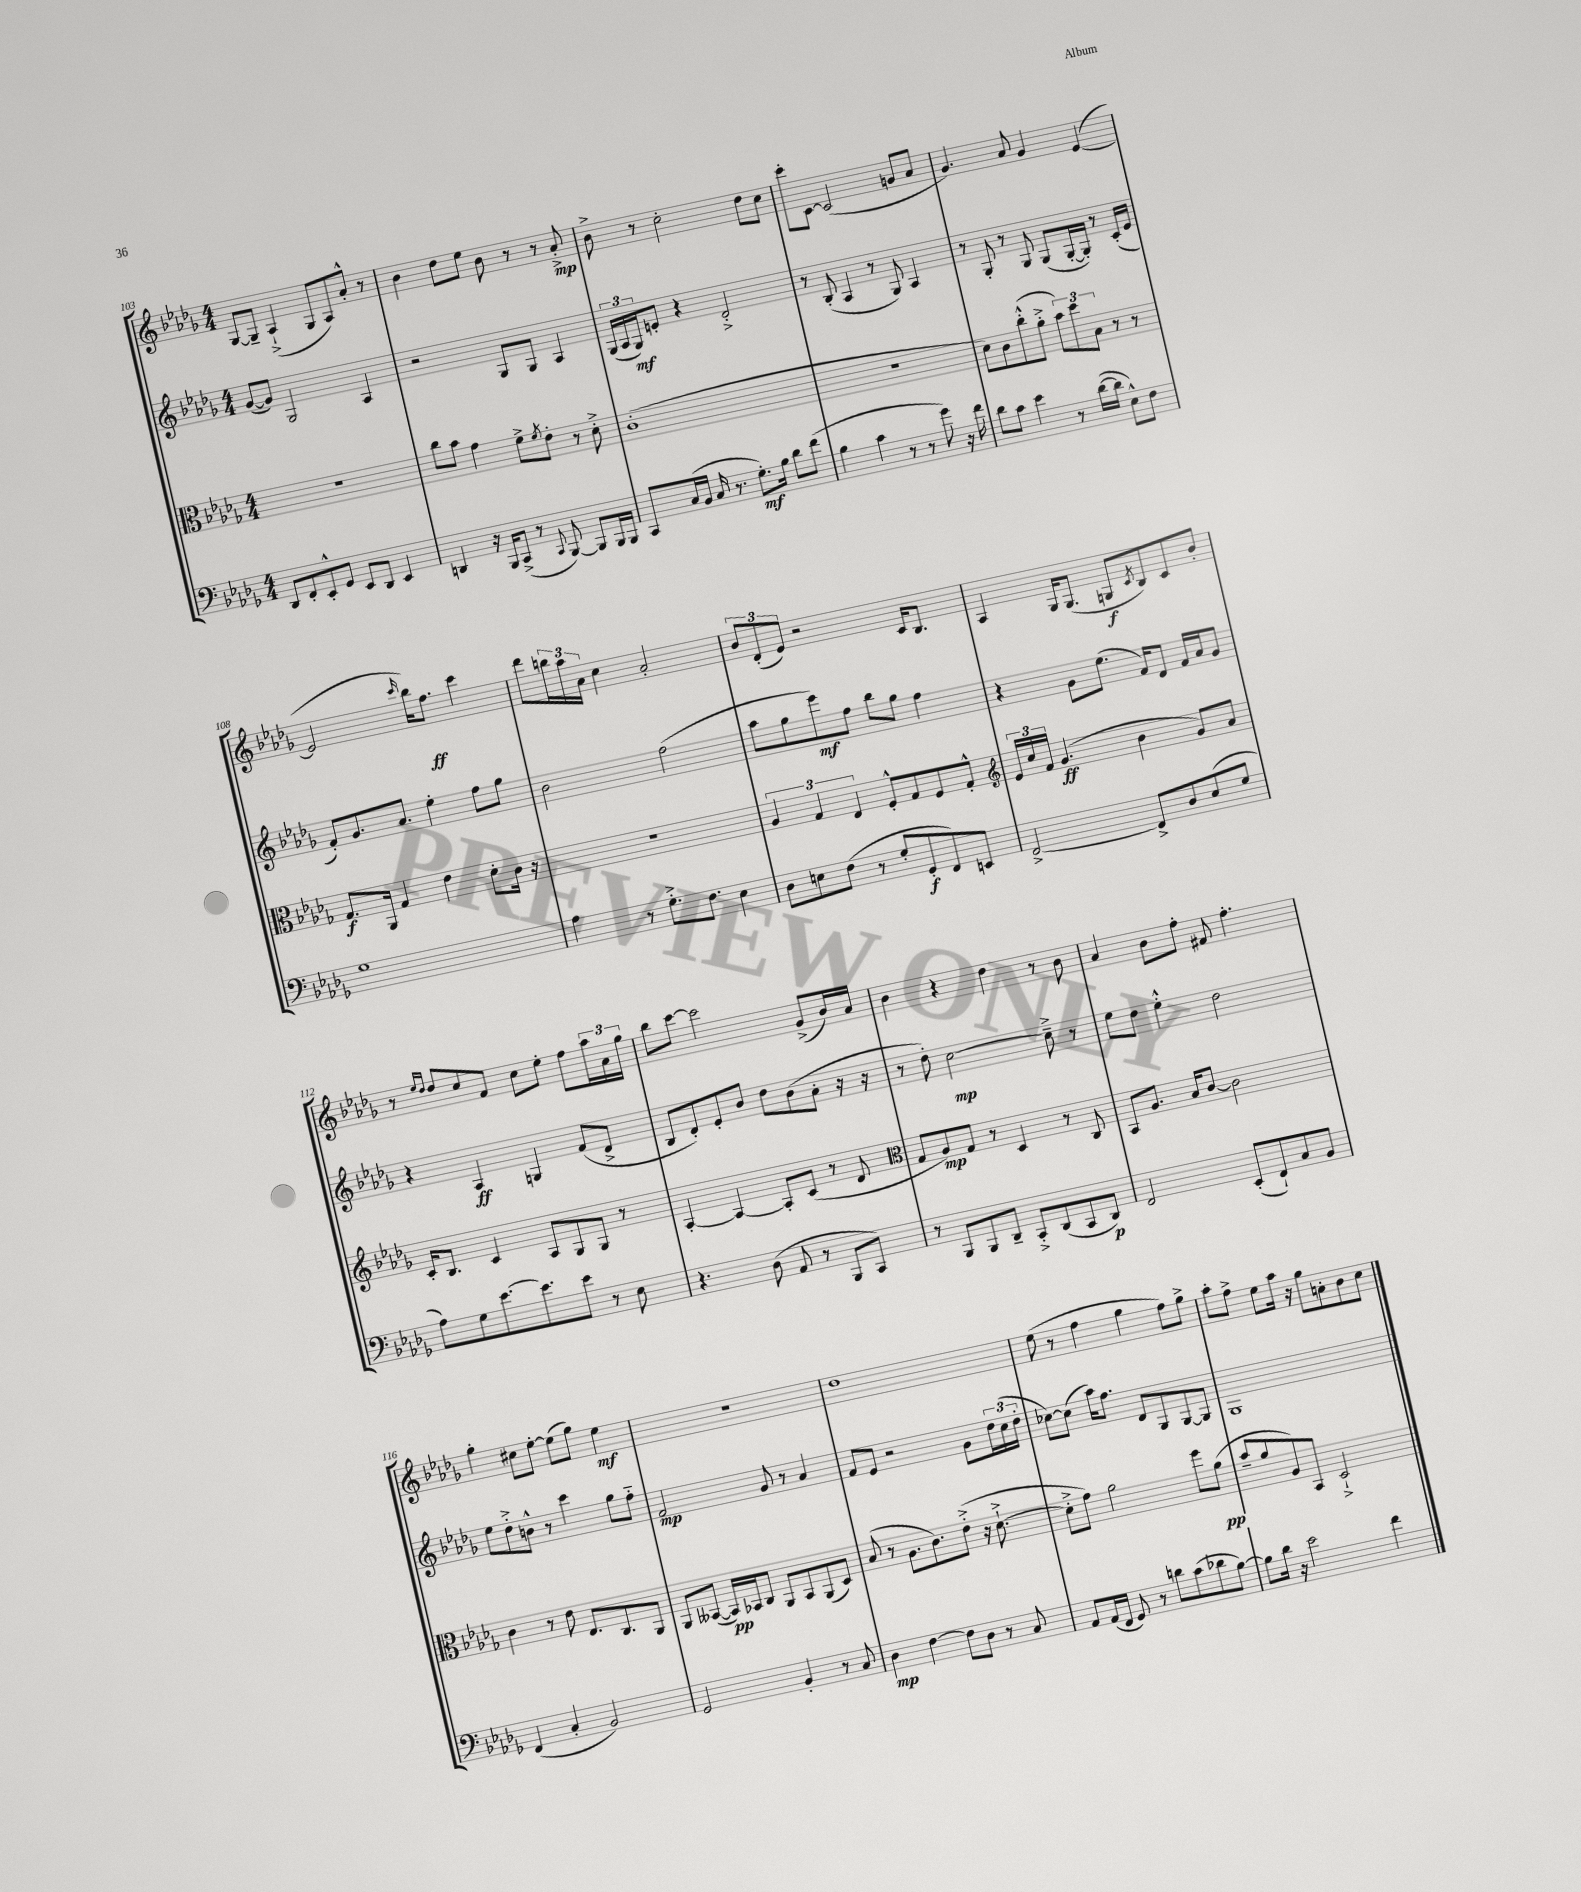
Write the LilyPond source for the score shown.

<<
\new StaffGroup <<
\new Staff = "s0" {
    \clef treble \key des \major \numericTimeSignature \time 4/4
    ges8~ ges8-- aes4-!->( ges8 aes8) aes'8-.-^ r8 |
    bes'4 des''8 ees''8 bes'8 r8 r8 aes'8-.->\mp |
    bes'8-> r8 c''2-. des''8 c''8 |
    c'''8-. c'8~ c'2( g'8 aes'8 |
    ges'4.) aes'8 ges'4 ees'4~( |
    ees'2 \grace { c'''16 } bes''16) f''8.\ff c'''4 |
    des'''8 \tuplet 3/2 { b''16 aes''16 aes'16 } c''4 aes'2-. |
    \tuplet 3/2 { bes'8 des'8-.( ees'8) } r2 c'16 bes8. |
    aes4 ges16 ges8.( g8\f \acciaccatura { c'8 } bes8) c'8 bes'8-. |
    r8 \grace { ees''16 des''16 } des''8 c''8 f'8 c''8 ees''8-. f''8 \tuplet 3/2 { aes''16 aes'16 ges''16 } |
    bes''8 c'''8~ c'''2 ges'8->( bes'16) aes'16 |
    bes'4 r4 des''4 r8 bes'8 |
    aes'4 bes'8 f''8-. fis'8 f''4.-. |
    ges''4-. cis''8 ees''8~-. ees''8( ges''8) ees''4\mf |
    r1 |
    des''1 |
    ees''8( r8 f''4 ges''4 f''8) ges''8-> |
    aes''8-. f''8-> ees''8 aes''16 r16 ges''8 a'8-. bes'8 c''8 \bar "|." |
}
\new Staff = "s1" {
    \clef treble \key des \major \numericTimeSignature \time 4/4
    ges'8~( ges'8) ges2 aes4 |
    r2 ges8 ges8 aes4 |
    \tuplet 3/2 { ges16( aes16 ges16\mf) } e'8-. r4 des'2-.-> |
    r8 bes8-.( aes4 r8 ges8) aes4 |
    r8 ges8-. r8 ges8 ges8( ges16~-. ges16-.) r8 c'16-.( ees'16 |
    f'8-.) ges'8. aes'8. ees''4-. f''8 ges''8 |
    bes'2 f''2( |
    aes''8 ges''8 ees'''8\mf) f''8 bes''8 ges''8 f''4 |
    r4 ges'8 ees''8.( f'16) des'8 f'16 aes'16 ges'8 |
    r4 aes4\ff g4 f'8( des'8-> |
    bes8 des'8-.) ees'8-. bes'8 des''8 bes'8( aes'8-. r16 r16 |
    r8 des''8-.) c''2~\mp c''8---> r8 |
    ees''8 des''8 ees''4-.-^ des''2 |
    ees''8 des''8-.-> b'8-^ r8 c'''4 ges''8 f''8-_ |
    f'2\mp ges'8 r8 aes'4 |
    f'8 ees'8 r2 ges'8 \tuplet 3/2 { des''16 c''16( des''16-. } |
    ces''8~) ces''8( aes''16) f''8. des'8 ges8 ges8~ ges8 |
    ges1 \bar "|." |
}
\new Staff = "s2" {
    \clef alto \key des \major \numericTimeSignature \time 4/4
    R1 |
    c''8 bes'8 ges'4 f'8-> \acciaccatura { f'8 } ees'8-. r8 des'8-.-> |
    c'1-.( |
    R1 |
    des'8) c'8 c''8-.-^( aes'8-.-> \tuplet 3/2 { bes'8) des''8 bes8 } r8 r8 |
    ges8.\f aes,16 ges4 ees'4 des'8-. c'16 r16 |
    R1 |
    \tuplet 3/2 { aes4 ges4 ees4 } f8-.-^ ges8 f8 ges8-.-^ |
    \clef treble \tuplet 3/2 { ees'16 c''16 f'16 } ges'4.\ff( bes'4 ges'8) aes'8 |
    c'16-. bes8. c'4 aes8 ges8 ges8 r8 |
    aes4~-. aes4~ aes8-. c'8( r8 des'8 |
    \clef alto ges8 aes8\mp) ges8 r8 des4 r8 c8 |
    bes,8 aes8. bes16 c'8~ c'2 |
    c'4 r8 ees'8 ees8. c8. aes,8 |
    aes,8 beses,8~( beses,16\pp) bes,16 c8 aes,8 bes,8 aes,8( des8) |
    bes8( r8 aes8. c'8.) ees'8-.->( r16 des'8.~-!-> |
    des'8-.-> ges'8) aes'2 f''8 aes'8\pp( |
    bes'8-- aes'8 aes8) bes,8 des2-!-> \bar "|." |
}
\new Staff = "s3" {
    \clef bass \key des \major \numericTimeSignature \time 4/4
    des,8 f,8-. ees,8-.-^ ges,8 ees,8 des,8 ees,4 |
    d,4 r16 bes,,16 c,8->( r8 \appoggiatura { c,8 } bes,,8~) bes,,8 bes,,16 bes,,16 |
    c,8 c16( bes,16 c16 r8. ges8.-.\mf) bes16 des'8 f'8( |
    bes4 c'4 r8 r8 ges'8) r16 f'16 |
    des'8 c'8 ees'4 r8 des'16~( des'16 ees8-^) f8 |
    ges1 |
    aes4 r8 ges8.-.-> f8. ees4 |
    des8 e8 f8( r8 ges8-. ges,8-.\f f,8) e,8 |
    f,2~-> f,8-> des8 ees8( ges8 |
    aes8) ges8 ees'8.~ ees'8. ees'8 r8 ees8 |
    r4. des8( aes,8 r8 bes,,8 c,8) |
    r8 bes,,8 bes,,8 des,8-- c,8-.-> des,8( c,8 des,8\p) |
    f,2 ees,8-.( f,8-!) c8 bes,8 |
    f,4( c4-. bes,2) |
    ges,2 bes,4-. r8 c8 |
    des4\mp f4~ f8 des8 r8 c8 |
    aes,8 aes,16( f,16 ges,8) r8 d'8 c'8( des'8 bes8~) |
    bes8 des'16 r16 ees'2 f'4 \bar "|." |
}
>>
>>
\layout { \context { \Score currentBarNumber = #103 } }
